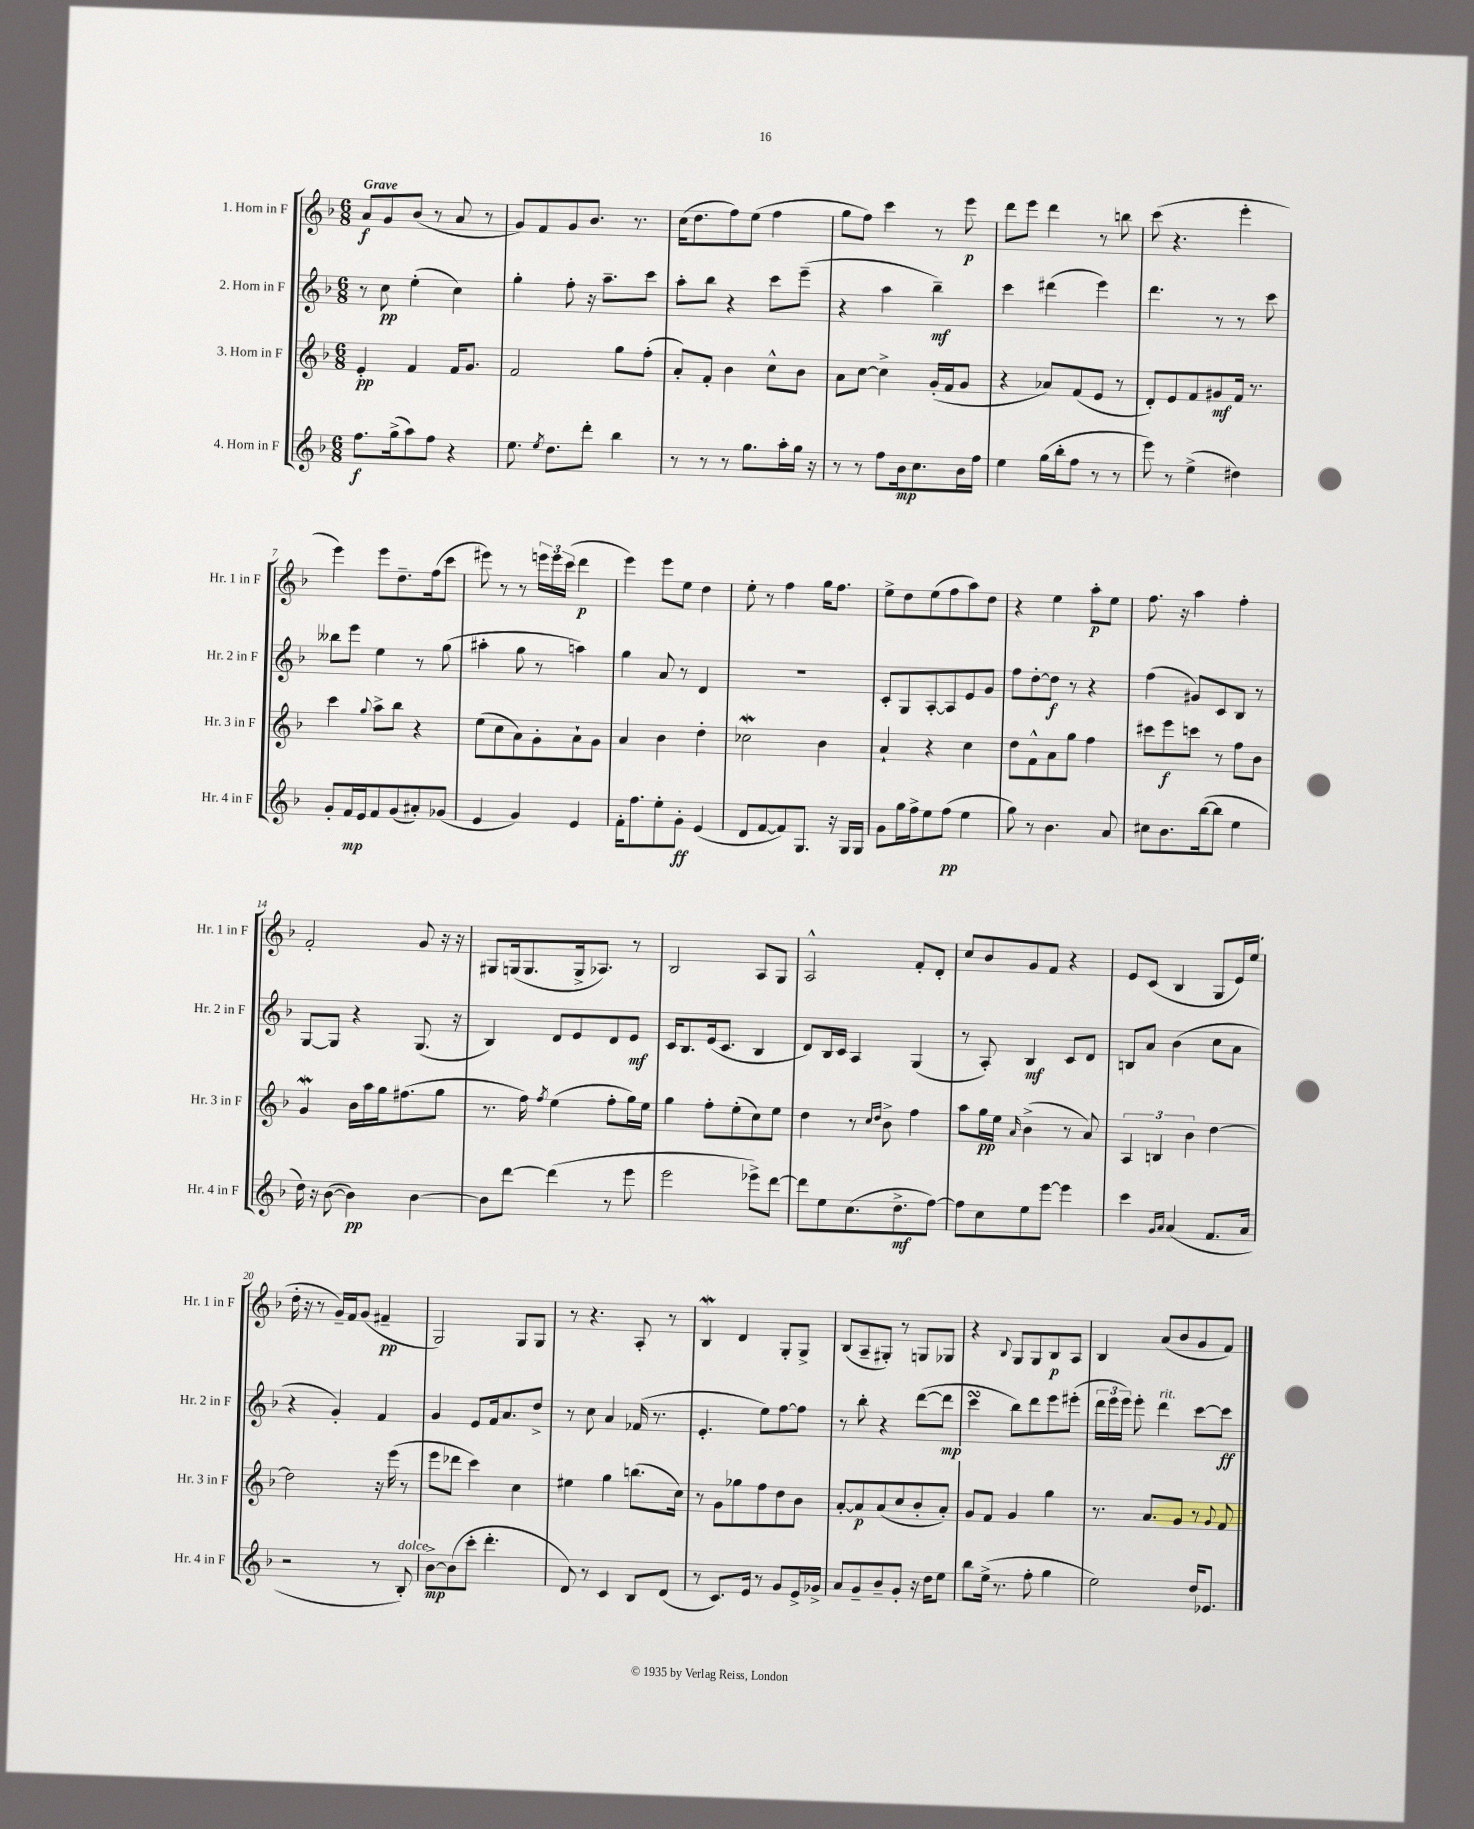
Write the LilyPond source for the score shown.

<<
\new StaffGroup <<
\new Staff = "s0" \with { instrumentName = "1. Horn in F" shortInstrumentName = "Hr. 1 in F" } {
    \clef treble \key f \major \numericTimeSignature \time 6/8 \tempo "Grave"
    \autoBeamOff a'8[\f g'8 bes'8]( r8 a'8 r8 |
    g'8[) f'8 g'8 bes'8.] r8. |
    c''16[( d''8. f''8) e''8]( f''4 |
    g''8[ f''8]) c'''4 r8 e'''8\p |
    d'''8[ e'''8] d'''4 r8 b''8 |
    c'''8( r4. e'''4-. |
    e'''4) e'''8[ d''8.-- f''16( c'''8] |
    eis'''8) r8 r8 \tuplet 3/2 { e'''16[ e'''16 c'''16]( } d'''4\p |
    e'''4) e'''8[ e''8] d''4 |
    e''8-. r8 f''4 g''16[ f''8.] |
    e''8[-> d''8 e''8( f''8 a''8) d''8] |
    r4 e''4 a''8[-.\p e''8] |
    f''8. r16 a''4 f''4-. |
    f'2-. g'8 r16 r16 |
    gis8[ g16( g8. g16-> aes8.]) r8 |
    bes2 a8[ g8] |
    a2-^ f'8[-. d'8]-. |
    c''8[ bes'8 g'8 f'8] r4 |
    e'8[ c'8]( bes4 g8[ e'16) e''16]( |
    d''16-. r16 r8 g'16[--) f'16 g'8]( fis'4--\pp |
    g2) g8[ g8] |
    r8 r4. a8-. r8 |
    bes4\mordent d'4 g8[-. g8]-> |
    bes8[( a8-- gis8]-.) r8 g8[ ges8] |
    r4 \appoggiatura { bes8 } g8[ g8 bes8\p a8] |
    bes4 a'8[( bes'8 g'8 f'8]) \bar "|." |
}
\new Staff = "s1" \with { instrumentName = "2. Horn in F" shortInstrumentName = "Hr. 2 in F" } {
    \clef treble \key f \major \numericTimeSignature \time 6/8
    \autoBeamOff r8 c''8\pp e''4-.( c''4) |
    g''4-. f''8-. r16 a''8.[-- c'''8] |
    a''8[-. bes''8] r4 c'''8[ e'''8]--( |
    r4 a''4 bes''4--\mf) |
    c'''4 dis'''4( e'''4) |
    d'''4. r8 r8 c'''8 |
    beses''8[ e'''8] e''4 r8 g''8( |
    ais''4-. g''8 r8 a''4) |
    g''4 a'8 r8 d'4 |
    R2. |
    c'8[-. g8 a8~-. a8 e'8 g'8] |
    f''8[ d''8~-. d''8]\f r8 r4 |
    f''4( gis'8[) c'8 bes8] r8 |
    g8[~ g8] r4 g8.( r16 |
    bes4) d'8[ e'8 d'8 e'8]\mf |
    c'16[ bes8. e'16( c'8.] bes4 |
    d'8[) bes16 c'16] a4 g4( |
    r8 a8-.) bes4\mf c'8[ d'8] |
    b8[ a'8] bes'4( c''8[ a'8] |
    r4 g'4-.) f'4 |
    g'4 e'8[ f'16 a'8. d''8]-> |
    r8 c''8 a'4 fes'16( r8. |
    e'4.-. e''8[) f''8~ f''8] |
    r8 bes''8-. r4 d'''8[~( d'''8]\mp |
    c'''4\turn bes''8[) d'''8 e'''8 eis'''8]-.( |
    \tuplet 3/2 { d'''16[ e'''16 e'''16]) } e'''8-. d'''4^\markup { \italic "rit." } c'''8[~ c'''8]\ff \bar "|." |
}
\new Staff = "s2" \with { instrumentName = "3. Horn in F" shortInstrumentName = "Hr. 3 in F" } {
    \clef treble \key f \major \numericTimeSignature \time 6/8
    \autoBeamOff e'4-.\pp f'4 f'16[ g'8.] |
    f'2 g''8[ f''8]-.( |
    a'8[-.) f'8]-. bes'4 c''8[-^ bes'8] |
    a'8[ c''8]~ c''4-> g'16[-.( f'16 g'8] |
    r4 aes'8[) f'8( e'8] r8 |
    d'8[-.) e'8 f'8 gis'8\mf f'16] r8. |
    c'''4 \appoggiatura { g''8 } a''8[-> bes''8] r4 |
    e''8[( c''8 a'8) g'8-. a'8-! g'8] |
    a'4 bes'4 d''4-. |
    ces''2\mordent bes'4 |
    a'4-! r4 c''4 |
    d''8[ f'8-^ a'8 g''8] f''4 |
    cis'''8[ e'''8\f c'''8] r8 f''8[ bes'8] |
    g'4\mordent bes'16[ a''16 g''16 fis''8.( g''8] |
    r8. f''16) \acciaccatura { f''8 } e''4( f''8[-. g''16) e''16] |
    g''4 f''8[-. e''8-.( c''8) e''8] |
    d''4 r8 \grace { c''16[ d''16] } bes'8-> f''4 |
    a''8[ g''16\pp e''16] \grace { a'16 } bes'4->( r8 a'8) |
    \tuplet 3/2 { a4 b4 bes'4 } d''4~ |
    d''2 r16 e'''16( r8 |
    e'''8[ des'''8] c'''4) c''4 |
    eis''4 g''4 b''8.[( c''16]) |
    r8 g'8[ ges''8 f''8 d''8 bes'8] |
    a'8[~-. a'8\p a'8( c''8 bes'8-. a'8]-.) |
    g'8[ f'8] g'4 g''4 |
    r8. a'8.[ g'8] r8 \appoggiatura { g'8 } f'8 \bar "|." |
}
\new Staff = "s3" \with { instrumentName = "4. Horn in F" shortInstrumentName = "Hr. 4 in F" } {
    \clef treble \key f \major \numericTimeSignature \time 6/8
    \autoBeamOff f''8.[\f g''16->( a''8) f''8] r4 |
    e''8. \acciaccatura { e''8 } d''8.[ d'''8]-. bes''4 |
    r8 r8 r8 g''8.[ a''16-. g''16] r16 |
    r8 r8 f''8[ bes'16\mp c''8. bes'16 f''16] |
    e''4 g''16[( bes''16-. f''8] r8 r8 |
    e'''8) r8 e''4->( dis''4) |
    g'8[-. f'16\mp e'16 f'8 g'8( ais'8-.) ges'8]( |
    e'4 g'4) e'4 |
    f'16[-. f''8. e''8-. g'8]-.\ff e'4( |
    d'8[ f'8~ f'8) g8.] r16 g16[ g16] |
    g'8[ g''16 f''16-> e''8 f''8]\pp( e''4 |
    g''8) r8 bes'4. a'8 |
    cis''8[ bes'8. bes''16~( bes''8] e''4 |
    d''16) r16 bes'8~( bes'4\pp) bes'4~ |
    bes'8[ d'''8]~ d'''4( r8 e'''8 |
    e'''2 ees'''8[->) d'''8]~ |
    d'''8[ e''8 c''8.( d''8.->\mf f''8]~) |
    f''8[ c''8 e''8 e'''8]~ e'''4 |
    c'''4 \grace { g'16[ a'16] } a'4( f'8.[ a'16] |
    r2 r8 bes8-.^\markup { \italic "dolce" }) |
    bes'8[~->\mp bes'8( c'''8]-. d'''4.-. |
    d'8) r8 c'4 bes8[ d'8]( |
    r8 c'8.[) e'16] r8 g'8[ e'16-> ges'16]-> |
    a'8[ g'8-- bes'8-- g'8]-. r16 d''16[ e''8] |
    bes''8[ e''16]->( r8. f''8-. g''4 |
    e''2) d''16[ ees'8.] \bar "|." |
}
>>
>>
